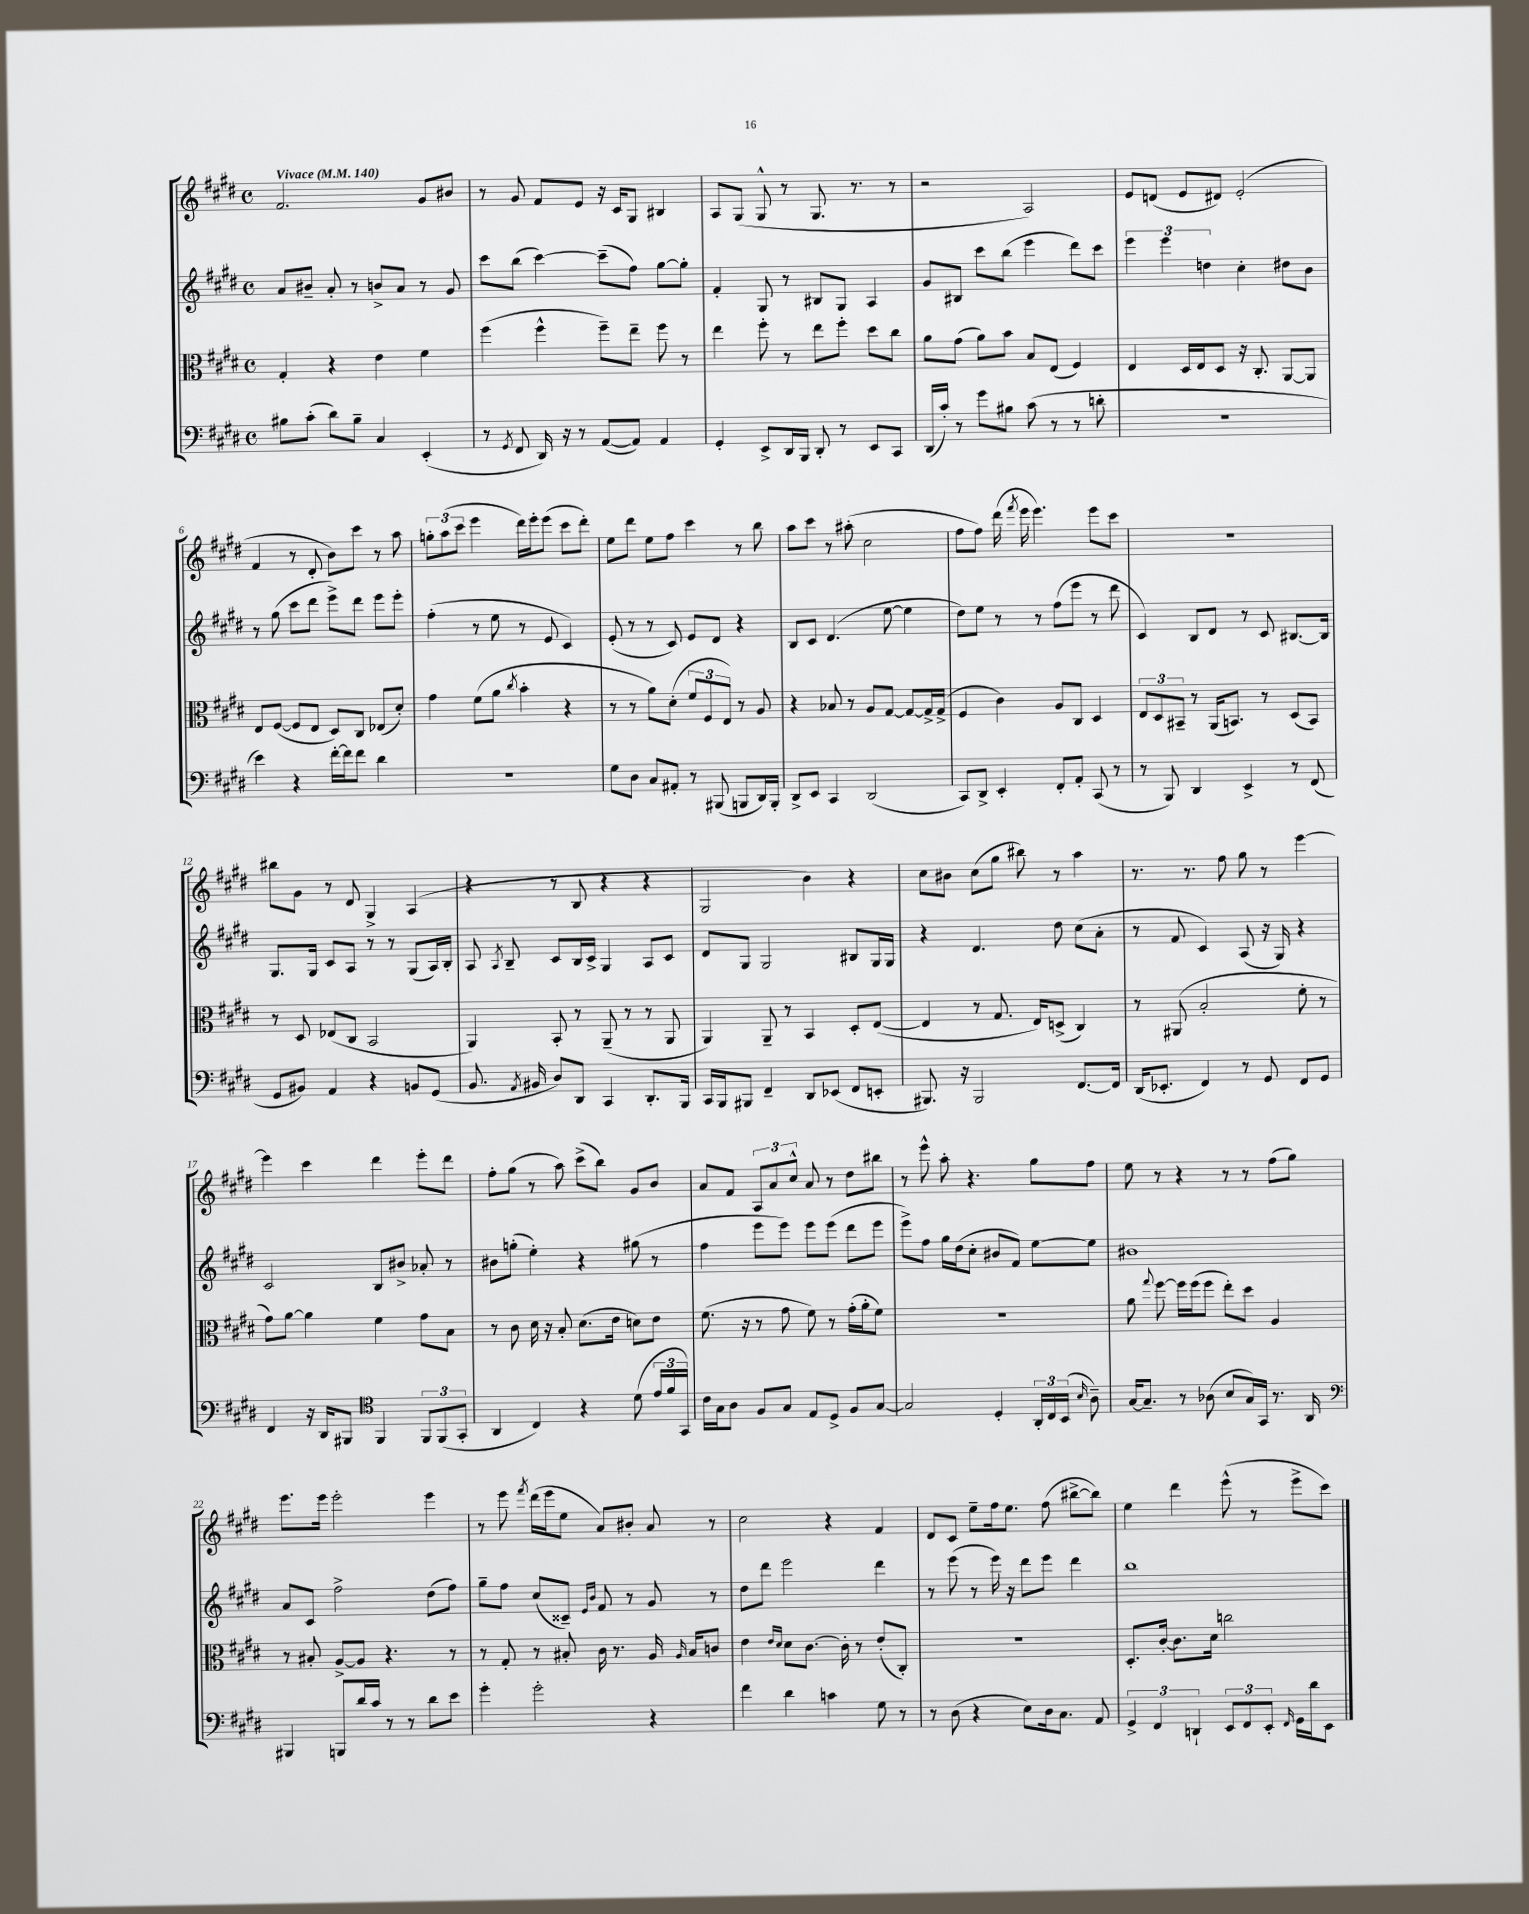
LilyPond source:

<<
\new StaffGroup <<
\new Staff = "s0" {
    \clef treble \key e \major \defaultTimeSignature \time 4/4 \tempo "Vivace" 4 = 140
    \autoBeamOff fis'2. gis'8[ bis'8] |
    r8 gis'8 fis'8[ e'8] r16 cis'16[ gis8] bis4 |
    a8[ gis8]( gis8-^ r8 gis8. r8. r8 |
    r2 a2) |
    e'8[ d'8]( e'8[ dis'8]) e'2-.( |
    fis'4 r8 dis'8-. b'8[) cis'''8] r8 a''8 |
    \tuplet 3/2 { g''8[-. a''8( cis'''8] } e'''4 dis'''16[) e'''16-. e'''8]( cis'''8[ dis'''8]-.) |
    e''8[ dis'''8] e''8[ fis''8] cis'''4 r8 b''8 |
    a''8[ cis'''8] r8 ais''8-.( cis''2 |
    fis''8[ fis''8]) dis'''16( \acciaccatura { fis'''8 } e'''16 e'''4.) e'''8[ cis'''8] |
    R1 |
    bis''8[ gis'8] r8 dis'8 gis4-> a4( |
    r4 r8 b8 r4 r4 |
    gis2 b'4) r4 |
    cis''8[ bis'8] cis''8[( gis''8] bis''8) r8 a''4 |
    r8. r8. fis''8 gis''8 r8 e'''4~ |
    e'''4 cis'''4 dis'''4 e'''8[-. dis'''8] |
    fis''8[-. gis''8]( r8 a''8) cis'''8[->( b''8]) gis'8[ b'8] |
    a'8[ fis'8] \tuplet 3/2 { a8[ a'8 cis''8]-^ } a'8 r8 dis''8[ bis''8] |
    r8 e'''8-^ a''8-. r4. gis''8[ fis''8] |
    e''8 r8 r4 r8 r8 fis''8[( gis''8]) |
    e'''8.[ e'''16] e'''2-. e'''4 |
    r8 e'''8 \acciaccatura { fis'''8 } dis'''16[( e'''16 e''8] a'8[) bis'8]-. a'8 r8 |
    cis''2 r4 fis'4 |
    dis'8[ cis'8] e''8[-- fis''16 e''8.] fis''8( bis''8[~-> bis''8]) |
    e''4 dis'''4 e'''8-^( r8 e'''8[-> cis'''8]) \bar "|." |
}
\new Staff = "s1" {
    \clef treble \key e \major \defaultTimeSignature \time 4/4
    \autoBeamOff a'8[ bis'8]-- a'8-. r8 b'8[-> a'8] r8 gis'8 |
    cis'''8[ b''8]( cis'''4~) cis'''8[--( fis''8]) gis''8[~ gis''8]-. |
    fis'4-. gis8 r8 bis8[ gis8] a4 |
    gis'8[ bis8] cis'''8[ b''8]( e'''4 dis'''8[) cis'''8] |
    \tuplet 3/2 { e'''4 e'''4 d''4 } cis''4-. dis''8[ b'8] |
    r8 gis''8( cis'''8[ dis'''8] e'''8[->) dis'''8] e'''8[ e'''8]-. |
    fis''4-.( r8 e''8 r8 e'8 cis'4) |
    e'8-.( r8 r8 cis'8) e'8[ dis'8] r4 |
    b8[ cis'8] dis'4.( e''8~ e''4 |
    dis''8[) e''8] r8 r8 fis''8[( e'''8] r8 dis'''8 |
    cis'4) b8[ dis'8] r8 cis'8 bis8.[~ bis16] |
    gis8.[ gis16] cis'8[ a8] r8 r8 gis8[( a16) b16]-. |
    a8 \acciaccatura { a8 } b8-- cis'8[ b16 cis'16]-> gis4 a8[ cis'8] |
    dis'8[ gis8] gis2 bis8[ gis16 gis16] |
    r4 dis'4. dis''8 cis''8[( a'8]-. |
    r8 fis'8 cis'4) a8( r16 gis16) r4 |
    cis'2 b8[ bis'8]-> aes'8-. r8 |
    bis'8[ g''8]-.( e''4-.) r4 gis''8( r8 |
    fis''4 e'''8[ e'''8]) e'''8[ e'''8]( dis'''8[ e'''8] |
    e'''8[->) fis''8] gis''16[ dis''16( cis''8]-. bis'8[ fis'8]) e''8[~ e''8] |
    bis'1 |
    a'8[ cis'8] fis''2-> dis''8[( fis''8]) |
    gis''8[-- fis''8] cis''8[( cisis'8]--) \grace { e'16[ b'16] } fis'8 r8 gis'8 r8 |
    dis''8[ dis'''8] e'''2 dis'''4 |
    r8 e'''8( r8 e'''16) r16 dis'''8[ e'''8] dis'''4 |
    b''1 \bar "|." |
}
\new Staff = "s2" {
    \clef alto \key e \major \defaultTimeSignature \time 4/4
    \autoBeamOff gis4-. r4 e'4 fis'4 |
    fis''4( fis''4-^ fis''8[--) e''8]-- fis''8 r8 |
    e''4 fis''8-. r8 e''8[ fis''8]-. dis''8[ cis''8] |
    a'8[ gis'8]( a'8[) b'8] b8[ e8]( fis4) |
    e4 dis16[ e16 dis8] r16 cis8.-. a,8[~ a,8] |
    e8[ fis8]~( fis8[ e8] dis8[) cis8] ees8[( dis'8]-.) |
    gis'4 fis'8[( a'8] \acciaccatura { cis''8 } b'4-. r4 |
    r8 r8 a'8[) dis'8]-.( \tuplet 3/2 { fis'8[ fis8 e8]) } r8 a8 |
    r4 bes8 r8 a8[ gis8]~ gis8[~ gis16-> gis16]->( |
    fis4 cis'4) a8[ cis8] dis4 |
    \tuplet 3/2 { e8[ dis8 bis,8]-- } r8 a,16[( b,8.]) r8 dis8[( b,8]) |
    r8 dis8 ees8[( cis8] b,2 |
    a,4) b,8-. r8 a,8--( r8 r8 a,8 |
    a,4) a,8-- r8 b,4 dis8[-. e8]~( |
    e4 r8 gis8. e16[) d8]->( cis4) |
    r8 ais,8( b2-. fis'8-. r8 |
    gis'8[) a'8]~ a'4 fis'4 gis'8[ b8] |
    r8 cis'8 dis'16 r16 b8-. dis'8.[( e'16] d'8[) e'8] |
    fis'8.( r16 r8 gis'8 fis'8) r8 gis'16[-.( a'16-. fis'8]) |
    R1 |
    a'8 \appoggiatura { gis''8 } fis''8~ fis''16[ fis''16( fis''8] e''8[-.) dis''8] a4 |
    r8 bis8-. a8[~-> a8] r4. r8 |
    r8 gis8-. r8 bis8-. cis'16 r8. a16 \grace { a16 } bis16[ c'8] |
    e'4 \grace { e'16[ dis'16] } dis'8[ cis'8.]~ cis'16-. r8 e'8[-.( cis8]-.) |
    R1 |
    dis8.[-. cis'16]~-. cis'8.[ dis'16] c''2 \bar "|." |
}
\new Staff = "s3" {
    \clef bass \key e \major \defaultTimeSignature \time 4/4
    \autoBeamOff bis8[ cis'8]-.( dis'8[) bis8]-- cis4 e,4-.( |
    r8 \acciaccatura { gis,8 } fis,8 dis,16) r16 r8 a,8[~( a,8]) a,4 |
    gis,4-. e,8[-> dis,16 b,,16] dis,8-. r8 e,8[ cis,8] |
    dis,16[( cis'16]-.) r8 gis'8[ bis8] cis'8( r8 r8 d'8-. |
    R1 |
    e'4) r4 fis'16[~-. fis'16 fis'8] dis'4 |
    R1 |
    gis8[ dis8] cis8[ ais,8]-. r8 bis,,8( b,,8[ dis,16) b,,16]-. |
    dis,8[-> e,8] cis,4 dis,2( |
    cis,8[) dis,8]-> e,4-. fis,8[-. a,8]-. cis,8( r8 |
    r8 b,,8) dis,4 e,4-> r8 fis,8( |
    gis,8[ bis,8]) a,4 r4 b,8[ gis,8]( |
    b,8. \acciaccatura { a,8 } bis,16 dis8[) dis,8] cis,4 dis,8.[-. b,,16] |
    cis,16[ b,,16 bis,,8] fis,4-- dis,8[ ees,8]( fis,8[ e,8]-. |
    bis,,8.) r16 bis,,2 fis,8.[~ fis,16] |
    dis,16[( ees,8.]-. fis,4) r8 gis,8 fis,8[ gis,8] |
    fis,4 r16 dis,16[ bis,,8] \clef tenor fis,4 \tuplet 3/2 { fis,8[ fis,8( gis,8]-. } |
    a,4 cis4) r4 dis'8( \tuplet 3/2 { e'16[ fis'16 gis,16]) } |
    cis'16[ gis16 a8] fis8[ gis8] e8[ dis8]-> fis8[ gis8]~ |
    gis2 dis4-. \tuplet 3/2 { a,16[-. cis16 b,16]( } \grace { b16 } a8--) |
    gis16[~ gis8.]-- r8 aes8( b8[ gis16) gis,16] r8. a,16 |
    \clef bass bis,,4 b,,8[ dis'16 cis'16] r8 r8 dis'8[ e'8] |
    gis'4-. gis'2-. r4 |
    fis'4 dis'4 c'4 gis8 r8 |
    r8 dis8( r4 e8[) dis16 cis8.] a,8 |
    \tuplet 3/2 { gis,4-> fis,4 d,4-! } \tuplet 3/2 { e,8[ fis,8 e,8]-. } \grace { fis,16 } gis,16[ dis'16 e,8] \bar "|." |
}
>>
>>
